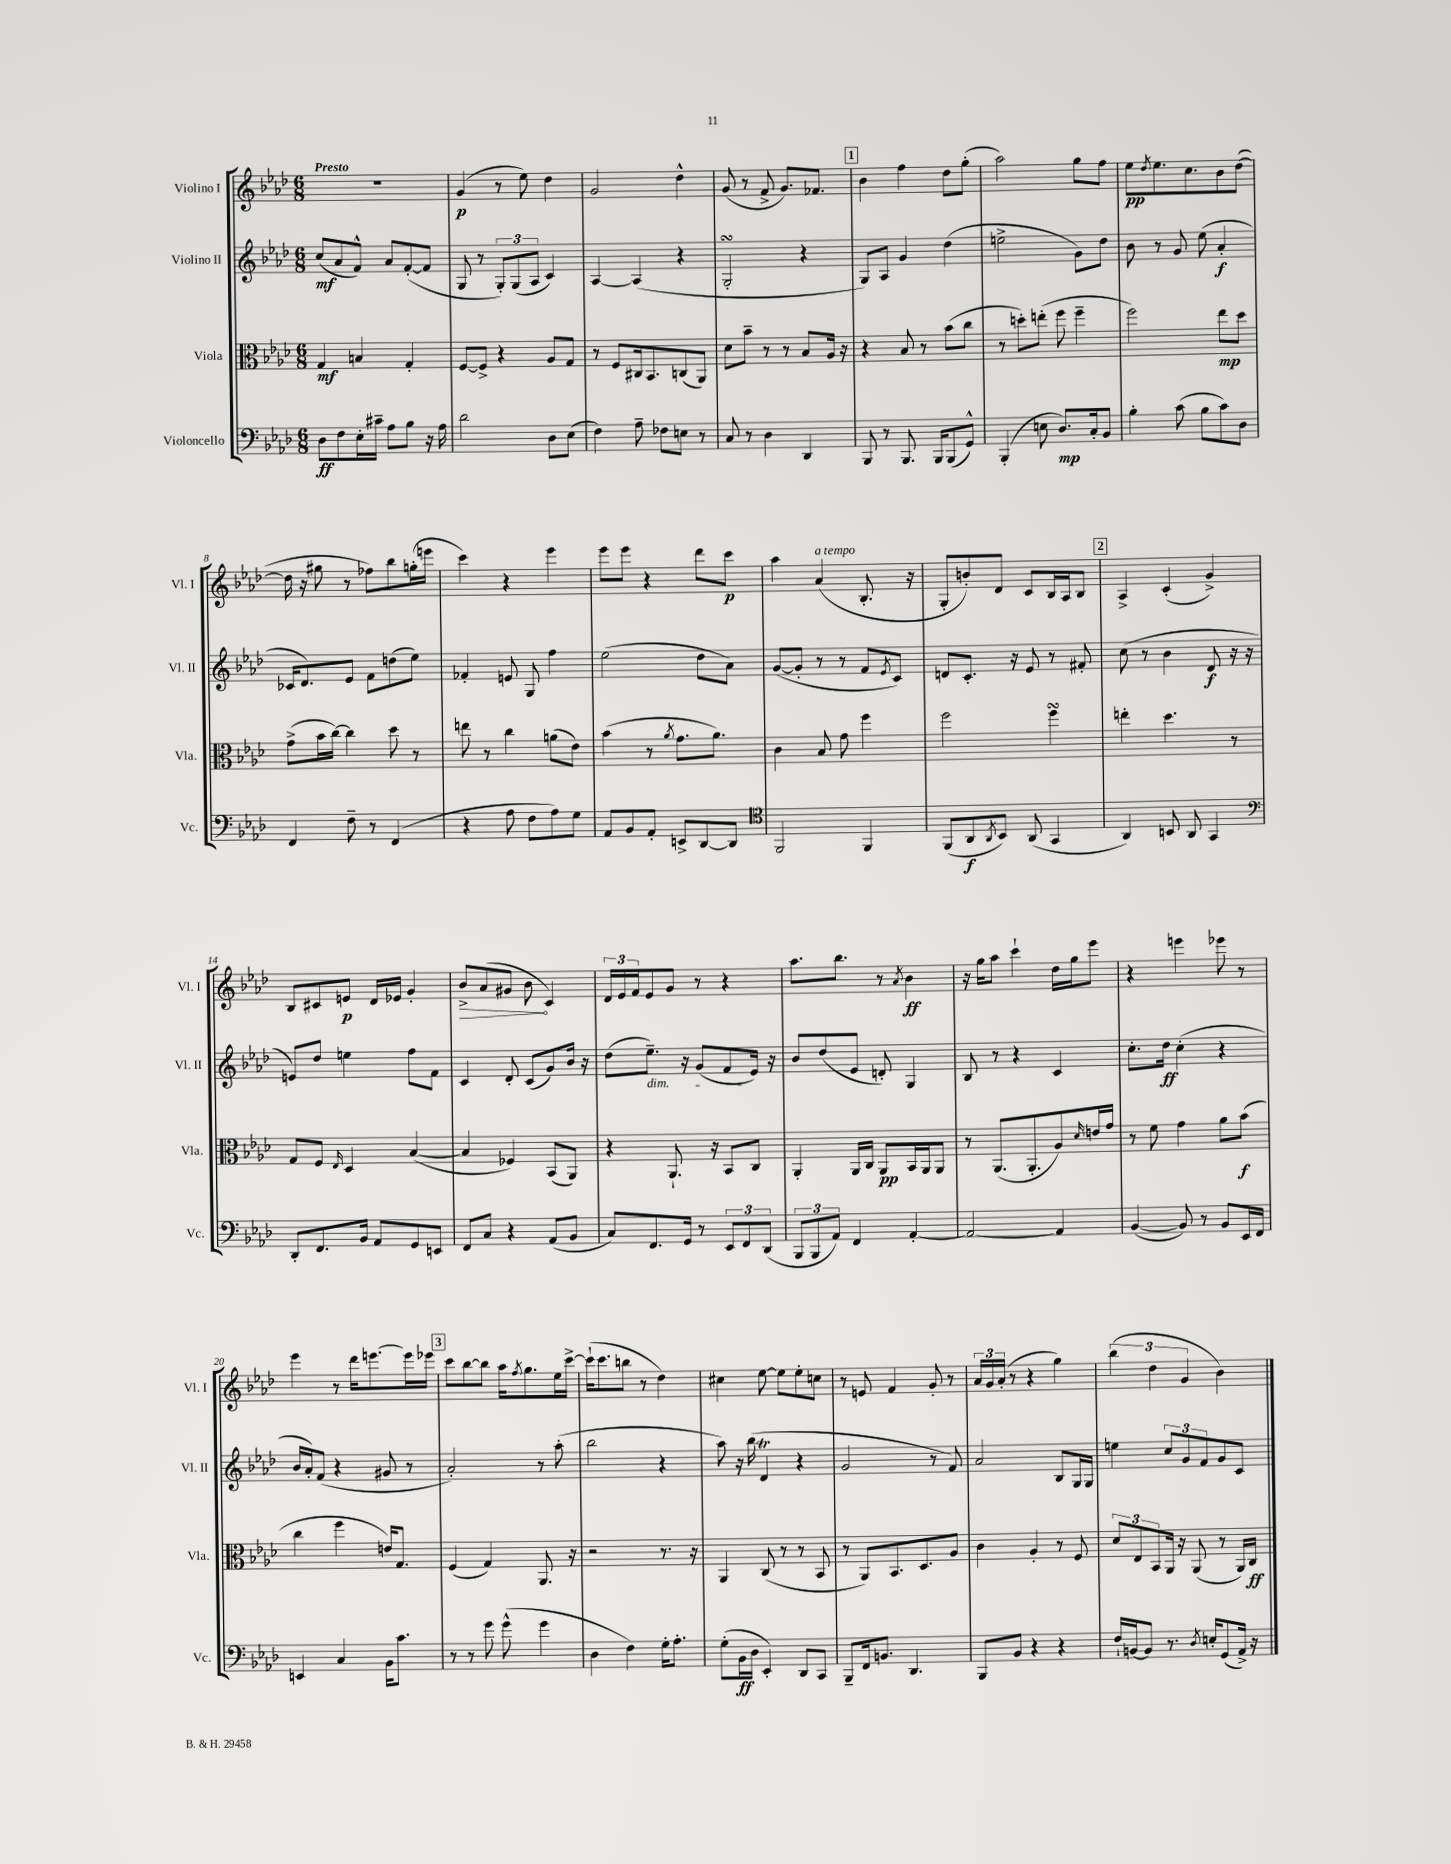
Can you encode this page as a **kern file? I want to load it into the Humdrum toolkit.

**kern	**dynam	**kern	**dynam	**kern	**dynam	**kern	**dynam
*part4	*part4	*part3	*part3	*part2	*part2	*part1	*part1
*staff4	*staff4	*staff3	*staff3	*staff2	*staff2	*staff1	*staff1
*I"Violoncello	*	*I"Viola	*	*I"Violino II	*	*I"Violino I	*
*I'Vc.	*	*I'Vla.	*	*I'Vl. II	*	*I'Vl. I	*
*clefF4	*	*clefC3	*	*clefG2	*	*clefG2	*
*k[b-e-a-d-]	*	*k[b-e-a-d-]	*	*k[b-e-a-d-]	*	*k[b-e-a-d-]	*
*M6/8	*	*M6/8	*	*M6/8	*	*M6/8	*
=1	=1	=1	=1	=1	=1	=1	=1
!	!	!	!	!	!	!LO:TX:a:B:t=Presto	!
8D-\L	ff	4G/	mf	(8cc/L	mf	2.r	.
8F\	.	.	.	8a-/	.	.	.
16E-'\L	.	4Bn/	.	8f^^/J)	.	.	.
16c#X~\JJ	.	.	.	.	.	.	.
8A-\L	.	.	.	8a-/L	.	.	.
8B-\J	.	4G'/	.	([8f'/	.	.	.
16r	.	.	.	8f/J]	.	.	.
16A-\	.	.	.	.	.	.	.
=2	=2	=2	=2	=2	=2	=2	=2
2d-\	.	[8F/L	.	8G/	.	(4g/	p
.	.	8F^/J]	.	8r	.	.	.
.	.	4r	.	12G'/L)	.	8r	.
.	.	.	.	(12G/	.	.	.
.	.	.	.	.	.	8ee-\)	.
.	.	.	.	12A-/J	.	.	.
8D-\L	.	8A-/L	.	4c/)	.	4dd-\	.
(8E-\J	.	8G/J	.	.	.	.	.
=3	=3	=3	=3	=3	=3	=3	=3
4F\)	.	8r	.	[4A-/	.	2g/	.
.	.	8F/L	.	.	.	.	.
8A-~\	.	16C#X/k	.	(4A-/]	.	.	.
.	.	8.BB-/	.	.	.	.	.
8F-X\L	.	.	.	.	.	.	.
8En\J	.	(8Cn/	.	4r	.	4dd-^^\	.
8r	.	8AA-/J)	.	.	.	.	.
=4	=4	=4	=4	=4	=4	=4	=4
8C/	.	8d-\L	.	2GsSsS'/	.	(8g/	.
8r	.	8b-~\J	.	.	.	8r	.
4D-\	.	8r	.	.	.	8f^/	.
.	.	8r	.	.	.	8.g/L)	.
4DD-/	.	8B-/L	.	4r	.	.	.
.	.	.	.	.	.	8.f-X/J	.
.	.	16A-/Jk	.	.	.	.	.
.	.	16r	.	.	.	.	.
!!LO:REH:place=s1:t=1
=5	=5	=5	=5	=5	=5	=5	=5
8BBB-/	.	4r	.	8G/L)	.	4b-\	.
8r	.	.	.	8A-/J	.	.	.
8.BBB-/	.	8B-/	.	4g/	.	4ff\	.
.	.	8r	.	.	.	.	.
16BBB-/KL	.	.	.	.	.	.	.
(8BBB-/	.	(8b-\L	.	(4dd-\	.	8dd-\L	.
8GG^^/J)	.	8cc\J	.	.	.	(8gg'\J	.
=6	=6	=6	=6	=6	=6	=6	=6
(4BBB-'/	.	8r	.	2een^\	.	2aa-\)	.
.	.	8ddn'\L)	.	.	.	.	.
8En\	.	(8een'\J	.	.	.	.	.
8.D-/L)	mp	8ff\	.	.	.	.	.
.	.	4ff~\	.	8g\L)	.	8gg\L	.
16C'/k	.	.	.	.	.	.	.
8BB-/J	.	.	.	8dd-\J	.	8ff\J	.
=7	=7	=7	=7	=7	=7	=7	=7
4B-'\	.	2ff\)	.	8b-\	.	8ee-\L	pp
.	.	.	.	.	.	8qdd-/	.
.	.	.	.	8r	.	8.ee-\	.
(8c\	.	.	.	8g/	.	.	.
.	.	.	.	.	.	8.cc\	.
8B-\L	.	.	.	(8ee-\	.	.	.
8c\)	.	8ee-\L	mp	4a-'/	f	8b-\	.
8D-\J	.	8dd-\J	.	.	.	([8dd-\J	.
!!LO:LB:g=z
=8	=8	=8	=8	=8	=8	=8	=8
4FF/	.	(8g^\L	.	16c-X/KL	.	16dd-\]	.
.	.	.	.	8.d-/)	.	16r	.
.	.	16b-\L	.	.	.	8gg#X\	.
.	.	[16cc\JJ)	.	.	.	.	.
8F~\	.	4cc\]	.	8e-/J	.	8r	.
8r	.	.	.	8f\L	.	8ff-X\L)	.
(4FF/	.	8dd-\	.	(8ddn\	.	8bb-\	.
.	.	8r	.	8ee-\J)	.	(16ggn'\L	.
.	.	.	.	.	.	16eeen\JJ	.
=9	=9	=9	=9	=9	=9	=9	=9
4r	.	8een\	.	4f-X'/	.	4ccc\)	.
.	.	8r	.	.	.	.	.
8A-\	.	4cc\	.	8en/	.	4r	.
8F\L	.	.	.	8G/	.	.	.
8A-\)	.	(8an\L	.	4ff\	.	4eee-\	.
8G\J	.	8e-\J)	.	.	.	.	.
=10	=10	=10	=10	=10	=10	=10	=10
8AA-/L	.	(4b-\	.	(2ee-\	.	8eee-\L	.
8BB-/	.	.	.	.	.	8eee-\J	.
8AA-'/J	.	8r	.	.	.	4r	.
.	.	8qa-/	.	.	.	.	.
8EEn^/L	.	8.g\L	.	.	.	.	.
[8DD-/	.	.	.	8dd-\L	.	8ddd-\L	.
.	.	8.a-\J)	.	.	.	.	.
8DD-/J]	.	.	.	8a-\J)	.	8ccc\J	p
=11	=11	=11	=11	=11	=11	=11	=11
*clefC4	*	*	*	*	*	*	*
2FF/	.	4c\	.	([8g/L	.	4aa-\	.
.	.	.	.	8g'/J]	.	.	.
!	!	!	!	!	!	!LO:TX:a:i:t=a tempo	!
.	.	8B-/	.	8r	.	(4a-/	.
.	.	8g\	.	8r	.	.	.
4FF/	.	4ff\	.	8f/L	.	8.B-'/	.
.	.	.	.	8qe-/	.	.	.
.	.	.	.	8c/J)	.	.	.
.	.	.	.	.	.	16r	.
=12	=12	=12	=12	=12	=12	=12	=12
(8FF/L	.	2ff\	.	8dn/L	.	8G'/L	.
8AA-/	f	.	.	8.c'/J	.	8bn'/)	.
8qAA-/	.	.	.	.	.	.	.
8BB-/J)	.	.	.	.	.	8d-/J	.
.	.	.	.	16r	.	.	.
(8AA-/	.	.	.	8e-/	.	8c/L	.
4GG/	.	4ffsSSS\	.	8r	.	16B-/L	.
.	.	.	.	.	.	16A-/J	.
.	.	.	.	8f#X'/	.	8B-/J	.
!!LO:REH:place=s1:t=2
=13	=13	=13	=13	=13	=13	=13	=13
4AA-/)	.	4een'\	.	(8cc\	.	4A-^/	.
.	.	.	.	8r	.	.	.
8BBn/	.	4.dd-\	.	4b-\	.	(4c'/	.
8AA-/	.	.	.	.	.	.	.
4GG/	.	.	.	8d-/	f	4g^/)	.
.	.	8r	.	16r	.	.	.
.	.	.	.	16r	.	.	.
!!LO:LB:g=z
=14	=14	=14	=14	=14	=14	=14	=14
*clefF4	*	*	*	*	*	*	*
8DD-'/L	.	8G/L	.	8en/L)	.	8B-/L	.
8.FF/	.	8F/J	.	8dd-/J	.	8c#X/	.
.	.	16qqE-/	.	.	.	.	.
.	.	4D-/	.	4een\	.	8en/J	p
16BB-/Jk	.	.	.	.	.	.	.
8AA-/L	.	.	.	.	.	16d-/LL	.
.	.	.	.	.	.	16e-X/JJ	.
8GG/	.	([4B-/	.	8ff\L	.	4g'/	.
8EEn/J	.	.	.	8f\J	.	.	.
=15	=15	=15	=15	=15	=15	=15	=15
!	!	!	!	!	!	!	!LO:HP:b
8FF/L	.	4B-/]	.	4c/	.	8b-^/L	>
8C/J	.	.	.	.	.	(8a-/	.
4r	.	4F-X/)	.	8d-'/	.	8g#X/J	.
.	.	.	.	(8c/L	.	8b-\	.
(8AA-/L	.	(8BB-/L	.	8g/)	.	4c/)	]
8BB-/J	.	8AA-/J)	.	16b-/Jk	.	.	.
.	.	.	.	16r	.	.	.
=16	=16	=16	=16	=16	=16	=16	=16
8C/L)	.	4r	.	(8dd-\L	.	24d-/LL	.
.	.	.	.	.	.	24e-/	.
.	.	.	.	.	.	24f/J	.
!	!	!	!	!LO:TX:b:i:t=dim.	!	!	!
8.FF/	.	.	.	8.ee-~\J)	.	8e-/	.
.	.	8.AA-`/	.	.	.	8g/J	.
16GG/Jk	.	.	.	16r	.	.	.
8r	.	.	.	(8g/L	.	8r	.
.	.	16r	.	.	.	.	.
12EE-/L	.	8BB-/L	.	8f/	.	4r	.
12FF/	.	.	.	.	.	.	.
.	.	8C/J	.	16e-/Jk)	.	.	.
(12DD-/J	.	.	.	.	.	.	.
.	.	.	.	16r	.	.	.
=17	=17	=17	=17	=17	=17	=17	=17
12BBB-/L	.	4AA-'/	.	8b-/L	.	8.aa-\L	.
12BBB-/	.	.	.	.	.	.	.
.	.	.	.	(8dd-/	.	.	.
12AA-/J)	.	.	.	.	.	.	.
.	.	.	.	.	.	8.bb-\J	.
4FF/	.	16AA-/LL	.	8e-/J	.	.	.
.	.	16C/JJ	.	.	.	.	.
.	.	8AA-/L	pp	8dn'/)	.	8r	.
.	.	.	.	.	.	8qa-/	.
[4AA-'/	.	16BB-/L	.	4G/	.	4b-\	ff
.	.	16AA-/J	.	.	.	.	.
.	.	8AA-/J	.	.	.	.	.
=18	=18	=18	=18	=18	=18	=18	=18
2AA-/_	.	8r	.	8B-/	.	16r	.
.	.	.	.	.	.	16gg\KL	.
.	.	(8.AA-/L	.	8r	.	8aa-\J	.
.	.	.	.	4r	.	4ccc`\	.
.	.	8.AA-'/	.	.	.	.	.
4AA-/]	.	8A-/)	.	4c/	.	16dd-\LL	.
.	.	.	.	.	.	16gg\J	.
.	.	16qqd-/	.	.	.	.	.
.	.	16en/L	.	.	.	8eee-\J	.
.	.	16g/JJ	.	.	.	.	.
=19	=19	=19	=19	=19	=19	=19	=19
([4BB-/	.	8r	.	8.cc'\L	.	4r	.
.	.	8f\	.	.	.	.	.
.	.	.	.	16dd-\Jk	ff	.	.
8BB-/])	.	4g\	.	(4cc'\	.	4eeen\	.
8r	.	.	.	.	.	.	.
8BB-/L	.	8a-\L	.	4r	.	8eee-X\	.
16EE-/L	.	(8b-\J	f	.	.	8r	.
16FF/JJ	.	.	.	.	.	.	.
!!LO:LB:g=z
=20	=20	=20	=20	=20	=20	=20	=20
4EEn/	.	4cc\	.	16b-/LL	.	4eee-\	.
.	.	.	.	16a-'/J)	.	.	.
.	.	.	.	(8f/J	.	.	.
4C/	.	4ff\	.	4r	.	8r	.
.	.	.	.	.	.	16ddd-\KL	.
.	.	.	.	.	.	[8.eeen\	.
16BB-\KL	.	16en/KL)	.	8g#X/	.	.	.
8.c\J	.	8.G/J	.	.	.	.	.
.	.	.	.	8r	.	16eee\L]	.
.	.	.	.	.	.	16eee-X\JJ	.
!!LO:REH:place=s1:t=3
=21	=21	=21	=21	=21	=21	=21	=21
8r	.	(4F/	.	2a-'/)	.	8ccc\L	.
8r	.	.	.	.	.	[8bb-\	.
8g\	.	4G/)	.	.	.	8bb-\J]	.
(8g^^\	.	.	.	.	.	16aa-\KL	.
.	.	.	.	.	.	8qff/	.
.	.	.	.	.	.	8.gg\	.
4g\	.	8.AA-/	.	8r	.	.	.
.	.	.	.	(8aa-'\	.	16ee-\L	.
.	.	16r	.	.	.	[16ccc^\JJ	.
=22	=22	=22	=22	=22	=22	=22	=22
4D-\	.	2r	.	2bb-\	.	(16ccc`\KL]	.
.	.	.	.	.	.	8.ccc\	.
4F\)	.	.	.	.	.	8bbn\J	.
.	.	.	.	.	.	8r	.
16G'\KL	.	8.r	.	4r	.	4dd-\)	.
8.A-'\J	.	.	.	.	.	.	.
.	.	16r	.	.	.	.	.
=23	=23	=23	=23	=23	=23	=23	=23
(8G'\L	.	4AA-/	.	8aa-\)	.	4cc#X\	.
16BB-\L	ff	.	.	16r	.	.	.
16D-\JJ	.	.	.	(16bb-\	.	.	.
4EE-'/)	.	(8C/	.	4d-T/	.	[8ee-\	.
.	.	8r	.	.	.	8ee-\L]	.
8DD-/L	.	8r	.	4r	.	8ee-'\	.
8CC/J	.	8BB-/	.	.	.	8ccn\J	.
=24	=24	=24	=24	=24	=24	=24	=24
8BBB-~/L	.	8r	.	2g/	.	8r	.
16FF/k	.	8AA-/L)	.	.	.	8en/	.
8.BBn/J	.	.	.	.	.	.	.
.	.	8.BB-/	.	.	.	4f/	.
4.DD-/	.	.	.	.	.	.	.
.	.	8.D-/	.	.	.	.	.
.	.	.	.	8r	.	8g'/	.
.	.	8A-/J	.	8f/)	.	8r	.
=25	=25	=25	=25	=25	=25	=25	=25
8BBB-/L	.	4c\	.	2a-/	.	24a-/LL	.
.	.	.	.	.	.	24g/	.
.	.	.	.	.	.	(24a-'/JJ	.
8BB-/J	.	.	.	.	.	8r	.
4r	.	4A-'/	.	.	.	4r	.
4r	.	8r	.	8B-/L	.	4gg\)	.
.	.	8F/	.	16G/L	.	.	.
.	.	.	.	16G/JJ	.	.	.
=26	=26	=26	=26	=26	=26	=26	=26
16F`/LL	.	12d-/L	.	4een\	.	(6bb-\	.
[16BBn/J	.	.	.	.	.	.	.
.	.	12E-/	.	.	.	.	.
8BB/J]	.	.	.	.	.	.	.
.	.	12BB-/	.	.	.	6dd-\	.
8.r	.	16AA-/Jk	.	12cc/L	.	.	.
.	.	16r	.	.	.	.	.
.	.	.	.	12g/	.	6g/	.
.	.	(8AA-/	.	.	.	.	.
.	.	.	.	12f/	.	.	.
8qD-/	.	.	.	.	.	.	.
16En'/KL	.	.	.	.	.	.	.
(8GG/	.	8r	.	8g/	.	4b-\)	.
16AA-^/Jk)	.	16AA-/LL)	.	8c/J	.	.	.
16r	.	16C/JJ	ff	.	.	.	.
==	==	==	==	==	==	==	==
*-	*-	*-	*-	*-	*-	*-	*-
